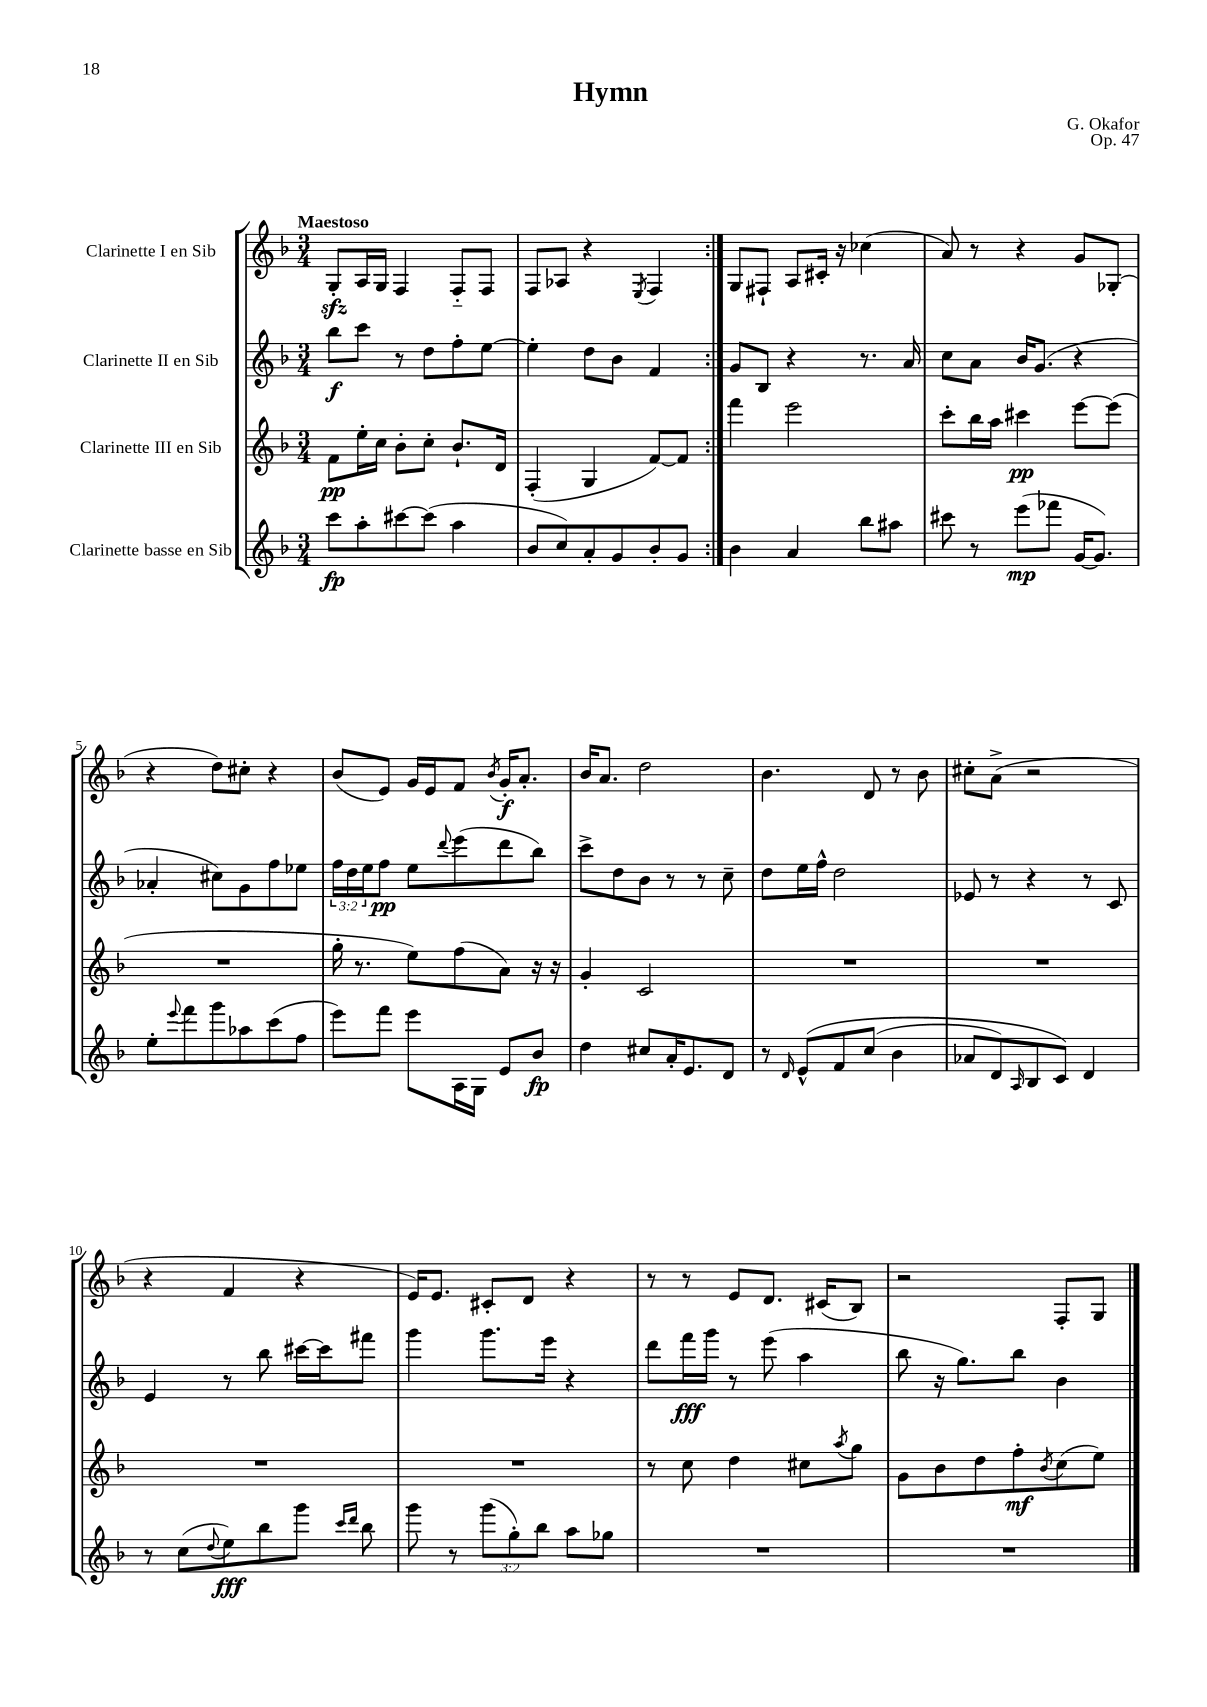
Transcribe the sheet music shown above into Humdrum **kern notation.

**kern	**kern	**kern	**kern
*staff4	*staff3	*staff2	*staff1
*clefG2	*clefG2	*clefG2	*clefG2
*k[b-]	*k[b-]	*k[b-]	*k[b-]
*M3/4	*M3/4	*M3/4	*M3/4
8ccc\L	8f\L	8bb-\L	8G'/L
8aa'\	16ee'\L	8ccc\J	16A/L
.	16cc\JJ	.	16G/JJ
[8ccc#\	8b-'\L	8r	4F/
(8ccc#\]J	8cc'\J	8dd\L	.
4aa\	8.b-`/L	8ff'\	8F'~/L
.	.	[8ee\J	8F/J
.	16d/Jk	.	.
=	=	=	=
8b-/L	(4F'/	4ee'\]	8F/L
8cc/)	.	.	8A-/J
8a'/	4G/	8dd\L	4r
8g/	.	8b-\J	.
.	.	.	8qE/
8b-'/	[8f/L)	4f/	4F/
8g/J	8f/]J	.	.
=:|!	=:|!	=:|!	=:|!
4b-\	4fff\	8g/L	8G/L
.	.	8B-/J	8F#`/J
4a/	2eee\	4r	8A/L
.	.	.	16c#'/Jk
.	.	.	16r
8bb-\L	.	8.r	(4cc-\
8aa#\J	.	.	.
.	.	16a/	.
=	=	=	=
8ccc#\	8ccc'\L	8cc\L	8a/)
8r	16bb-\L	8a\J	8r
.	16aa\JJ	.	.
(8eee\L	4ccc#\	16b-/LK	4r
.	.	(8.g/J	.
8fff-\J	.	.	.
[16g/LK	[8eee\L	4r	8g/L
8.g/]J)	.	.	.
.	(8eee\]J	.	(8G-'/J
=	=	=	=
8ee'\L	2.r	4a-'/	4r
8qqeee/	.	.	.
8fff\	.	.	.
8ggg\	.	8cc#\L)	8dd\L)
8aa-\	.	8g\	8cc#'\J
(8ccc\	.	8ff\	4r
8ff\J	.	8ee-\J	.
=	=	=	=
8eee\L)	16gg'\	24ff\LL	(8b-/L
.	.	24dd\	.
.	8.r	.	.
.	.	24ee\J	.
8fff\J	.	8ff\J	8e/J)
8eee\L	8ee\L)	8ee\L	16g/LL
.	.	.	16e/J
.	.	8qqddd/	.
16A\L	(8ff\	(8eee\	8f/J
16G\JJ	.	.	.
.	.	.	8qb-/
8e/L	8a\J)	8ddd\	16g'/LK
.	.	.	8.a'/J
8b-/J	16r	8bb-\J)	.
.	16r	.	.
=	=	=	=
4dd\	4g'/	8ccc^\L	16b-/LK
.	.	.	8.a/J
.	.	8dd\	.
8cc#/L	2c/	8b-\J	2dd\
16a'/K	.	8r	.
8.e/	.	.	.
.	.	8r	.
8d/J	.	8cc~\	.
=	=	=	=
8r	2.r	8dd\L	4.b-\
16qqd/	.	.	.
&(8e^^/L	.	16ee\L	.
.	.	16ff^^\JJ	.
8f/	.	2dd\	.
(8cc/J	.	.	8d/
4b-\	.	.	8r
.	.	.	8b-\
=	=	=	=
8a-/L	2.r	8e-/	8cc#'\L
8d/)	.	8r	(8a^\J
16qqA/	.	.	.
8B-/	.	4r	2r
8c/J&)	.	.	.
4d/	.	8r	.
.	.	8c/	.
=	=	=	=
8r	2.r	4e/	4r
(8cc\L	.	.	.
8qqdd/	.	.	.
8ee\)	.	8r	4f/
8bb-\	.	8bb-\	.
8ggg\J	.	[16ccc#\LL	4r
.	.	16ccc#\]J	.
16qqccc/LL	.	.	.
16qqddd/JJ	.	.	.
8bb-\	.	8fff#\J	.
=	=	=	=
8ggg\	2.r	4ggg\	16e/LK)
.	.	.	8.e/J
8r	.	.	.
(12ggg\L	.	8.ggg\L	8c#'/L
12gg'\)	.	.	.
.	.	.	8d/J
12bb-\J	.	.	.
.	.	16eee\Jk	.
8aa\L	.	4r	4r
8gg-\J	.	.	.
=	=	=	=
2.r	8r	8ddd\L	8r
.	8cc\	16fff\L	8r
.	.	16ggg\JJ	.
.	4dd\	8r	8e/L
.	.	(8eee\	8.d/J
.	8cc#\L	4aa\	.
.	.	.	(16c#/LK
.	8qaa/	.	.
.	8gg\J	.	8B-/J)
=	=	=	=
2.r	8g\L	8bb-\	2r
.	8b-\	16r	.
.	.	8.gg\L)	.
.	8dd\	.	.
.	8ff'\	8bb-\J	.
.	8qb-/	.	.
.	(8cc\	4b-\	8F'/L
.	8ee\J)	.	8G/J
==	==	==	==
*-	*-	*-	*-
